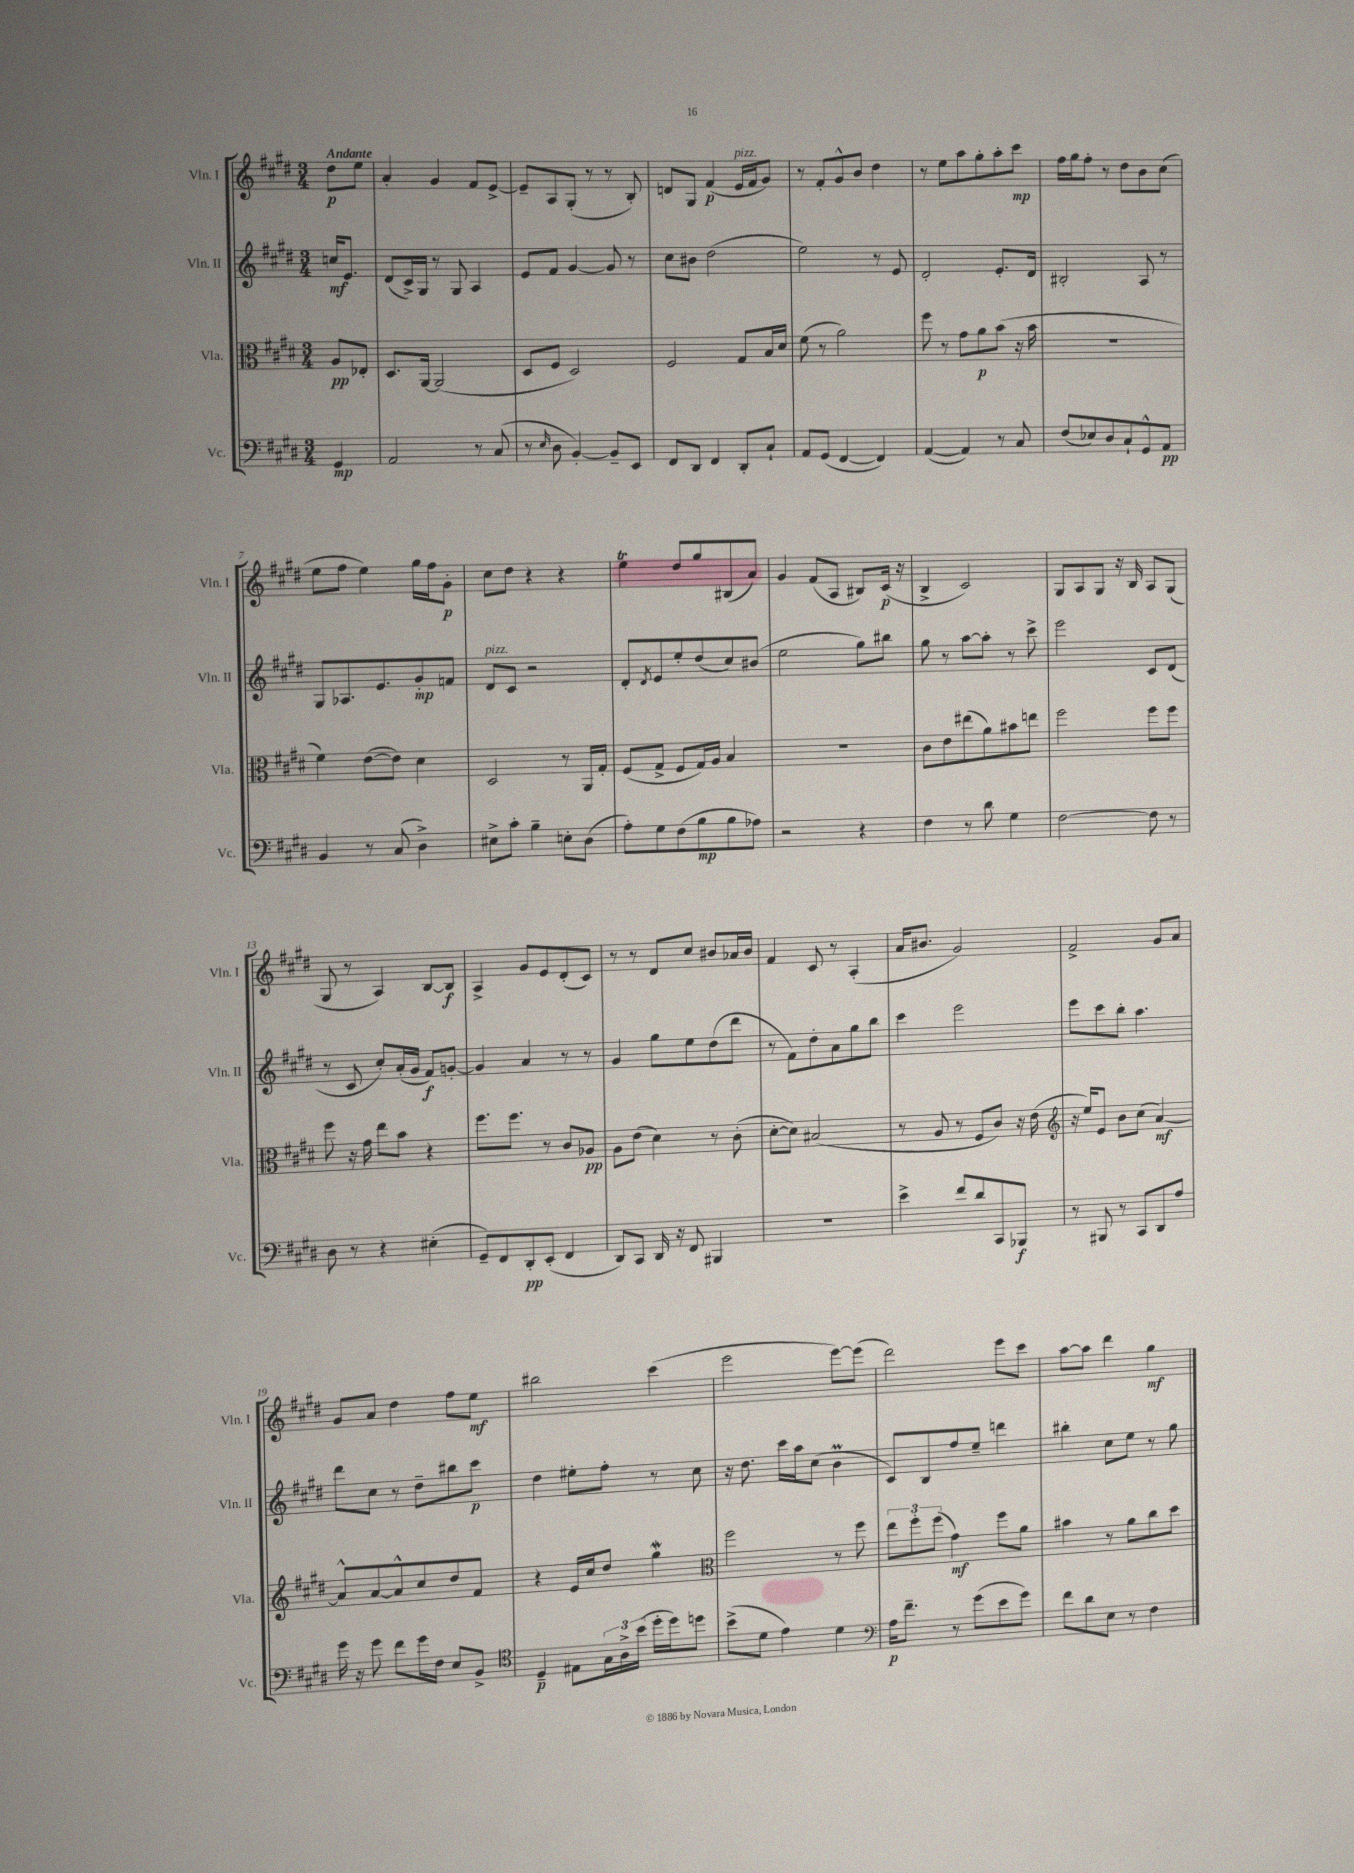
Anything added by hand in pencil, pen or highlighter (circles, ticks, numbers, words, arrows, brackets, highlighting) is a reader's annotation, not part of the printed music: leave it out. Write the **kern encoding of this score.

**kern	**kern	**kern	**kern
*staff4	*staff3	*staff2	*staff1
*clefF4	*clefC3	*clefG2	*clefG2
*k[f#c#g#d#]	*k[f#c#g#d#]	*k[f#c#g#d#]	*k[f#c#g#d#]
*M3/4	*M3/4	*M3/4	*M3/4
4GG#	8A	16cc	8dd#
.	.	8.e	.
.	8E-'	.	8ee
=	=	=	=
2AA	8.D#	(8d#	4a'
.	.	16c#^)	.
.	[16AA	16G#	.
.	(2AA]	8r	4g#
.	.	8G#	.
8r	.	4A	8f#
(8C#	.	.	[8e^
=	=	=	=
8r	8D#	8e	8e~]
16qqE	.	.	.
8D#	8F#	8f#	8A
[4BB')	2D#)	[4g#	(8G#'
.	.	.	8r
8BB~]	.	8g#]	8r
8EE	.	8r	8B')
=	=	=	=
8FF#	2F#	8cc#	8d
8DD#	.	8b#	8G#
4FF#	.	(2dd#	(4f#
8DD#'	8G#	.	16e
.	.	.	16f#
8C#`	16B	.	8g#)
.	16d#	.	.
=	=	=	=
8AA	(8f#	2ee)	8r
(8GG#	8r	.	8f#'
[4FF#	2a)	.	8g#^^
.	.	.	8b
4FF#])	.	8r	4dd#
.	.	8e	.
=	=	=	=
([4AA	8ff#	2d#'	8r
.	8r	.	8ee
4AA])	8g#	.	8aa
.	8a	.	8gg#'
8r	(8b	8.e'	8aa'
8C#	16r	.	8ccc#
.	16b	16d#	.
=	=	=	=
(8F#	2.r	2B#'	16ff#
.	.	.	16gg#
8E-)	.	.	8ff#'
8D#	.	.	8r
8C#`	.	.	8dd#
8GG#^^	.	8A	8b
8AA	.	8r	(8cc#
=	=	=	=
4BB	4f#)	8G#	8ee
.	.	8.A-	8ff#
8r	([8e	.	4ee)
.	.	8.e	.
(8C#	8e])	.	.
4D#^)	4d#	8g#'	16gg#
.	.	.	16ff#
.	.	8f	8g#'
=	=	=	=
8E#^	2D#	8d#	8cc#
8c#'	.	8c#	8dd#
4B~	.	2r	4r
8E'	8r	.	4r
(8D#	16AA	.	.
.	16G#'	.	.
=	=	=	=
8A')	(8F#	8d#'	4ee
.	.	8qd#	.
8G#	8G#^	8e	.
(8F#	8F#	8ee'	8dd#
8B	16G#)	(8dd#	8gg#
.	16A	.	.
8B	4B	8cc#)	(8B#
8A-)	.	(8b#	8a)
=	=	=	=
2r	2.r	2ee	4g#
.	.	.	(8f#
.	.	.	8A
4r	.	8gg#)	8B#)
.	.	8bb#	(16c#
.	.	.	16r
=	=	=	=
4F#	8c#	8gg#	4B^
.	8e	8r	.
8r	(8ee#	[8aa	2c#)
8d#	8a)	8aa']	.
4G#	8b#	8r	.
.	8ee	8ccc#^	.
=	=	=	=
[2F#	2ff#	2eee	8G#
.	.	.	8A
.	.	.	8G#
.	.	.	16r
.	.	.	16B
8F#]	8ff#	8c#	8A
8r	8ff#	(8d#	(8G#
=	=	=	=
8D#	8ff#	8r	8G#
8r	16r	8c#	8r
.	16g#	.	.
4r	8ee	8cc#')	4A)
.	8b	(16a'	.
.	.	16g#	.
(4E#'	4r	8f#)	[8B
.	.	[8g'	8B]
=	=	=	=
8GG#~)	8.ff#	4g]	4A^
8FF#	.	.	.
.	8.ff#	.	.
8DD#'	.	4a	8g#
(8EE'	8r	.	8e
4FF#	8c#	8r	(8d#'
.	8A-	8r	8c#)
=	=	=	=
8DD#)	8A	4g#	8r
8CC#	(8e	.	8r
16DD#	4d#)	8gg#	8d#
16r	.	.	.
8FF#	.	8ee	8cc#
4BBB#	8r	(8dd#	8b#
.	(8c#'	8ddd#	16a-
.	.	.	16b#
=	=	=	=
2.r	[8d#'	8r	4f#
.	8d#])	8f#)	.
.	(2B#	8dd#'	8c#
.	.	8a	8r
.	.	8gg#	(4A'
.	.	8bb	.
=	=	=	=
4e^	8r	4ccc#	16a
.	.	.	8.b#
.	8A	.	.
8f#	8r	2eee	2g#)
8d#	8F#	.	.
8CC#	8c#)	.	.
8BBB-	16r	.	.
.	(16e	.	.
=	=	=	=
*	*clefG2	*	*
8r	16r	8eee	2f#^
.	16ee)	.	.
8BBB#	8e	8ccc#	.
8r	8b	8bb'	.
8CC#	(8cc#	4.aa	.
8DD#	[4a)	.	8g#
8A	.	.	8a
=	=	=	=
16g#	8a^^]	8ddd#	8g#
16r	.	.	.
8g#	[8a	8cc#	8a
8f#	8a^^]	8r	4dd#
16g#	8cc#	8dd#~	.
16F#	.	.	.
8E	8dd#	8bb#	8ff#
8BB^	8f#	8ccc#	8ee
=	=	=	=
*clefC4	*	*	*
4D#~	4r	4dd#	2bb#
8E#	16e	8ee#'	.
.	16cc#	.	.
24G#	8dd#	8ff#'	.
24A^	.	.	.
(24b	.	.	.
16dd#'	4gg#	8r	(4ccc#
16dd#)	.	.	.
8dd	.	8cc#	.
=	=	=	=
*	*clefC3	*	*
(8b^	2ff#	16r	2eee
.	.	8.dd#	.
8d#	.	.	.
4e)	.	16ccc#	.
.	.	16aa	.
.	.	(8cc#	.
4d#	8r	4b	[8eee)
.	8ff#	.	(8eee]
=	=	=	=
*clefF4	*	*	*
16A	12ee	8c#)	2ddd#)
8.f#~	.	.	.
.	12ff#'	.	.
.	.	8B	.
.	(12ff#	.	.
8r	4g#)	8ff#	.
(8g#	.	8ee~	.
8e	8ff#	4ddd	8eee
8g#)	8a	.	8ccc#
=	=	=	=
8f#	4b#	4bb#'	[8aa
8d#	.	.	8aa]
8E	8r	8cc#	4ddd#
8r	8a	8ee	.
4F#	8cc#	8r	4gg#
.	8dd#	8gg#	.
==	==	==	==
*-	*-	*-	*-
